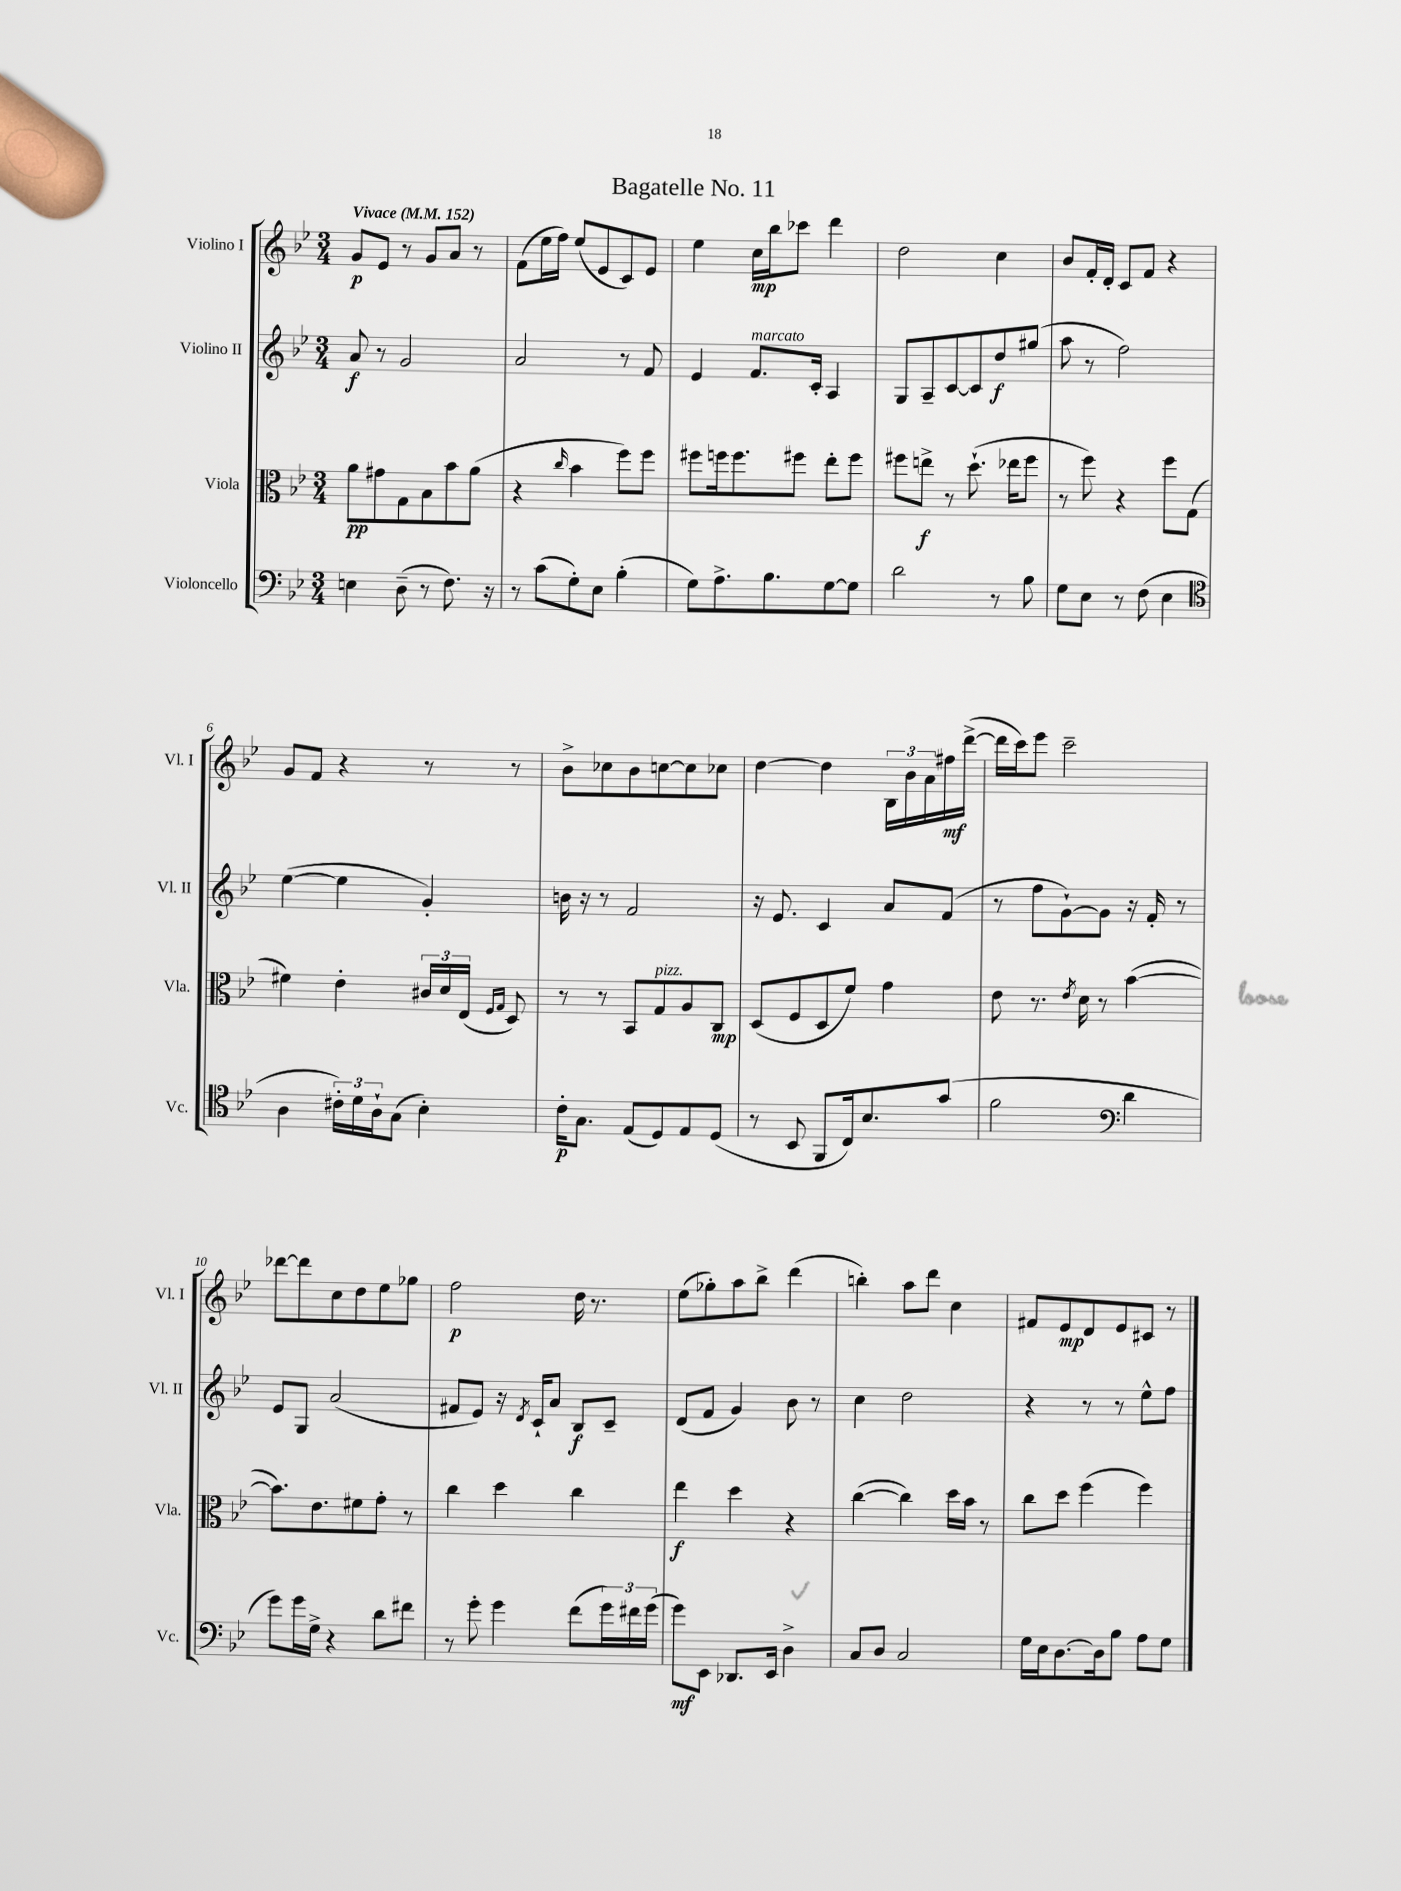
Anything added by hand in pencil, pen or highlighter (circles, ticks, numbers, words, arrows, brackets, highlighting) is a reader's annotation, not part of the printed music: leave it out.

**kern	**dynam	**kern	**dynam	**kern	**dynam	**kern	**dynam
*part4	*part4	*part3	*part3	*part2	*part2	*part1	*part1
*staff4	*staff4	*staff3	*staff3	*staff2	*staff2	*staff1	*staff1
*I"Violoncello	*	*I"Viola	*	*I"Violino II	*	*I"Violino I	*
*I'Vc.	*	*I'Vla.	*	*I'Vl. II	*	*I'Vl. I	*
*clefF4	*	*clefC3	*	*clefG2	*	*clefG2	*
*k[b-e-]	*	*k[b-e-]	*	*k[b-e-]	*	*k[b-e-]	*
*M3/4	*	*M3/4	*	*M3/4	*	*M3/4	*
*MM152	*	*MM152	*	*MM152	*	*MM152	*
=1	=1	=1	=1	=1	=1	=1	=1
!	!	!	!	!	!	!LO:TX:a:B:t=Vivace	!
4En\	.	8a\L	pp	8a/	f	8g/L	p
.	.	8g#X\	.	8r	.	8e-/J	.
(8D~\	.	8G\	.	2g/	.	8r	.
8r	.	8B-\	.	.	.	8g/L	.
8.F\)	.	8b-\	.	.	.	8a/J	.
.	.	(8a\J	.	.	.	8r	.
16r	.	.	.	.	.	.	.
=2	=2	=2	=2	=2	=2	=2	=2
8r	.	4r	.	2a/	.	(8f\L	.
(8c\L	.	.	.	.	.	16ee-\L	.
.	.	.	.	.	.	16ff\JJ)	.
.	.	16qqcc/	.	.	.	.	.
8G'\)	.	4b-\	.	.	.	(8ee-/L	.
8E-\J	.	.	.	.	.	8e-/	.
(4B-'\	.	8ff\L)	.	8r	.	8c/)	.
.	.	8ff\J	.	8f/	.	8e-/J	.
=3	=3	=3	=3	=3	=3	=3	=3
8G\L)	.	8ff#X\L	.	4e-/	.	4ee-\	.
8.A^\	.	16ffn\k	.	.	.	.	.
.	.	8.ff\	.	.	.	.	.
!	!	!	!	!LO:TX:a:i:t=marcato	!	!	!
.	.	.	.	8.f/L	.	16cc\LL	mp
8.B-\	.	.	.	.	.	16bb-\J	.
.	.	8ff#X\J	.	.	.	8ccc-X\J	.
.	.	.	.	16c'/Jk	.	.	.
[8G\	.	8ee-'\L	.	4A/	.	4ddd\	.
8G\J]	.	8ff#\J	.	.	.	.	.
=4	=4	=4	=4	=4	=4	=4	=4
2d\	.	8ff#X\L	.	8G/L	.	2dd\	.
.	.	8een^\J	f	8A~/	.	.	.
.	.	8r	.	[8c/	.	.	.
.	.	(8.dd`\	.	8c/]	.	.	.
8r	.	.	.	8dd/	f	4cc\	.
.	.	16ee-X\KL	.	.	.	.	.
8B-\	.	8ff#\J	.	(8gg#X/J	.	.	.
=5	=5	=5	=5	=5	=5	=5	=5
8G\L	.	8r	.	8aa\	.	8b-/L	.
8E-\J	.	8ff\)	.	8r	.	16f'/L	.
.	.	.	.	.	.	16d'/JJ	.
8r	.	4r	.	2ff\)	.	8c/L	.
(8F\	.	.	.	.	.	8f/J	.
4E-\	.	8ff\L	.	.	.	4r	.
.	.	(8G\J	.	.	.	.	.
!!LO:LB:g=z
=6	=6	=6	=6	=6	=6	=6	=6
*clefC4	*	*	*	*	*	*	*
4A\	.	4f#X\)	.	([4ee-\	.	8g/L	.
.	.	.	.	.	.	8f/J	.
24c#X'\LL)	.	4e-'\	.	4ee-\]	.	4r	.
24d\	.	.	.	.	.	.	.
24A`\J	.	.	.	.	.	.	.
(8G\J	.	.	.	.	.	.	.
4B-'\)	.	24c#X/LL	.	4g'/)	.	8r	.
.	.	24d/	.	.	.	.	.
.	.	(24E-/JJ	.	.	.	.	.
.	.	16qqF/LL	.	.	.	.	.
.	.	16qqG/JJ	.	.	.	.	.
.	.	8D/)	.	.	.	8r	.
=7	=7	=7	=7	=7	=7	=7	=7
16c'\KL	p	8r	.	16bn\	.	8b-^\L	.
8.G\J	.	.	.	16r	.	.	.
.	.	8r	.	8r	.	8cc-X\	.
(8E-/L	.	8BB-/L	.	2f/	.	8b-\	.
!	!	!LO:TX:a:i:t=pizz.	!	!	!	!	!
8D/)	.	8G/	.	.	.	[8ccn\	.
8E-/	.	8A/	.	.	.	8cc\]	.
(8D/J	.	8C/J	mp	.	.	8cc-X\J	.
=8	=8	=8	=8	=8	=8	=8	=8
8r	.	(8D/L	.	16r	.	[4dd\	.
.	.	.	.	8.e-/	.	.	.
8BB-/	.	8F/	.	.	.	.	.
8FF/L	.	8D/	.	4c/	.	4dd\]	.
16C/k)	.	8f/J)	.	.	.	.	.
8.B-/	.	.	.	.	.	.	.
.	.	4g\	.	8a/L	.	24B-\LL	.
.	.	.	.	.	.	24b-\	.
.	.	.	.	.	.	24a\	.
(8g/J	.	.	.	(8f/J	.	16ff#X\	mf
.	.	.	.	.	.	([16ddd^\JJ	.
=9	=9	=9	=9	=9	=9	=9	=9
2f\	.	8e-\	.	8r	.	16ddd\LL]	.
.	.	.	.	.	.	16ccc\J)	.
.	.	8.r	.	8ff\L	.	8eee-\J	.
.	.	.	.	[8g`\)	.	2ccc~\	.
.	.	8qe-/	.	.	.	.	.
.	.	16d\	.	.	.	.	.
.	.	8r	.	8g\J]	.	.	.
*clefF4	*	*	*	*	*	*	*
4d\	.	([4b-\	.	16r	.	.	.
.	.	.	.	16f'/	.	.	.
.	.	.	.	8r	.	.	.
!!LO:LB:g=z
=10	=10	=10	=10	=10	=10	=10	=10
8g\L)	.	8.b-\L])	.	8e-/L	.	[8ddd-X\L	.
16g\L	.	.	.	8G/J	.	8ddd-\]	.
16G^\JJ	.	8.e-\	.	.	.	.	.
4r	.	.	.	(2a/	.	8cc\	.
.	.	8f#X\	.	.	.	8dd\	.
8d\L	.	8g'\J	.	.	.	8ee-\	.
8f#X\J	.	8r	.	.	.	8gg-X\J	.
=11	=11	=11	=11	=11	=11	=11	=11
8r	.	4cc\	.	8f#X/L	.	2ff\	p
8g'\	.	.	.	8e-/J)	.	.	.
4g\	.	4dd\	.	16r	.	.	.
.	.	.	.	8qd/	.	.	.
.	.	.	.	16c`/KL	.	.	.
.	.	.	.	8a/J	.	.	.
(8f\L	.	4cc\	.	8B-/L	f	16dd\	.
.	.	.	.	.	.	8.r	.
24g\L)	.	.	.	8c~/J	.	.	.
24f#X\	.	.	.	.	.	.	.
(24g\JJ	.	.	.	.	.	.	.
=12	=12	=12	=12	=12	=12	=12	=12
8g\L)	mf	4ee-\	f	(8d/L	.	(8ee-\L	.
8EE-\J	.	.	.	8f/J	.	8gg-X'\)	.
8.DD-X/L	.	4dd\	.	4g/)	.	8aa\	.
.	.	.	.	.	.	8bb-^\J	.
16EE-/Jk	.	.	.	.	.	.	.
4D^\	.	4r	.	8b-\	.	(4ddd\	.
.	.	.	.	8r	.	.	.
=13	=13	=13	=13	=13	=13	=13	=13
8C/L	.	([4cc\	.	4cc\	.	4bbn'\)	.
8D/J	.	.	.	.	.	.	.
2C/	.	4cc\])	.	2dd\	.	8aa\L	.
.	.	.	.	.	.	8ddd\J	.
.	.	16dd\LL	.	.	.	4cc\	.
.	.	16b-\JJ	.	.	.	.	.
.	.	8r	.	.	.	.	.
=14	=14	=14	=14	=14	=14	=14	=14
16G\LL	.	8cc\L	.	4r	.	8f#X/L	.
16E-\J	.	.	.	.	.	.	.
[8.D\	.	8dd\J	.	.	.	8e-/	mp
.	.	(4ff\	.	8r	.	8d/	.
16D\k]	.	.	.	.	.	.	.
8B-\J	.	.	.	8r	.	8e-/	.
8A\L	.	4ff\)	.	8ee-^^\L	.	8c#X/J	.
8G\J	.	.	.	8ff\J	.	8r	.
==	==	==	==	==	==	==	==
*-	*-	*-	*-	*-	*-	*-	*-
